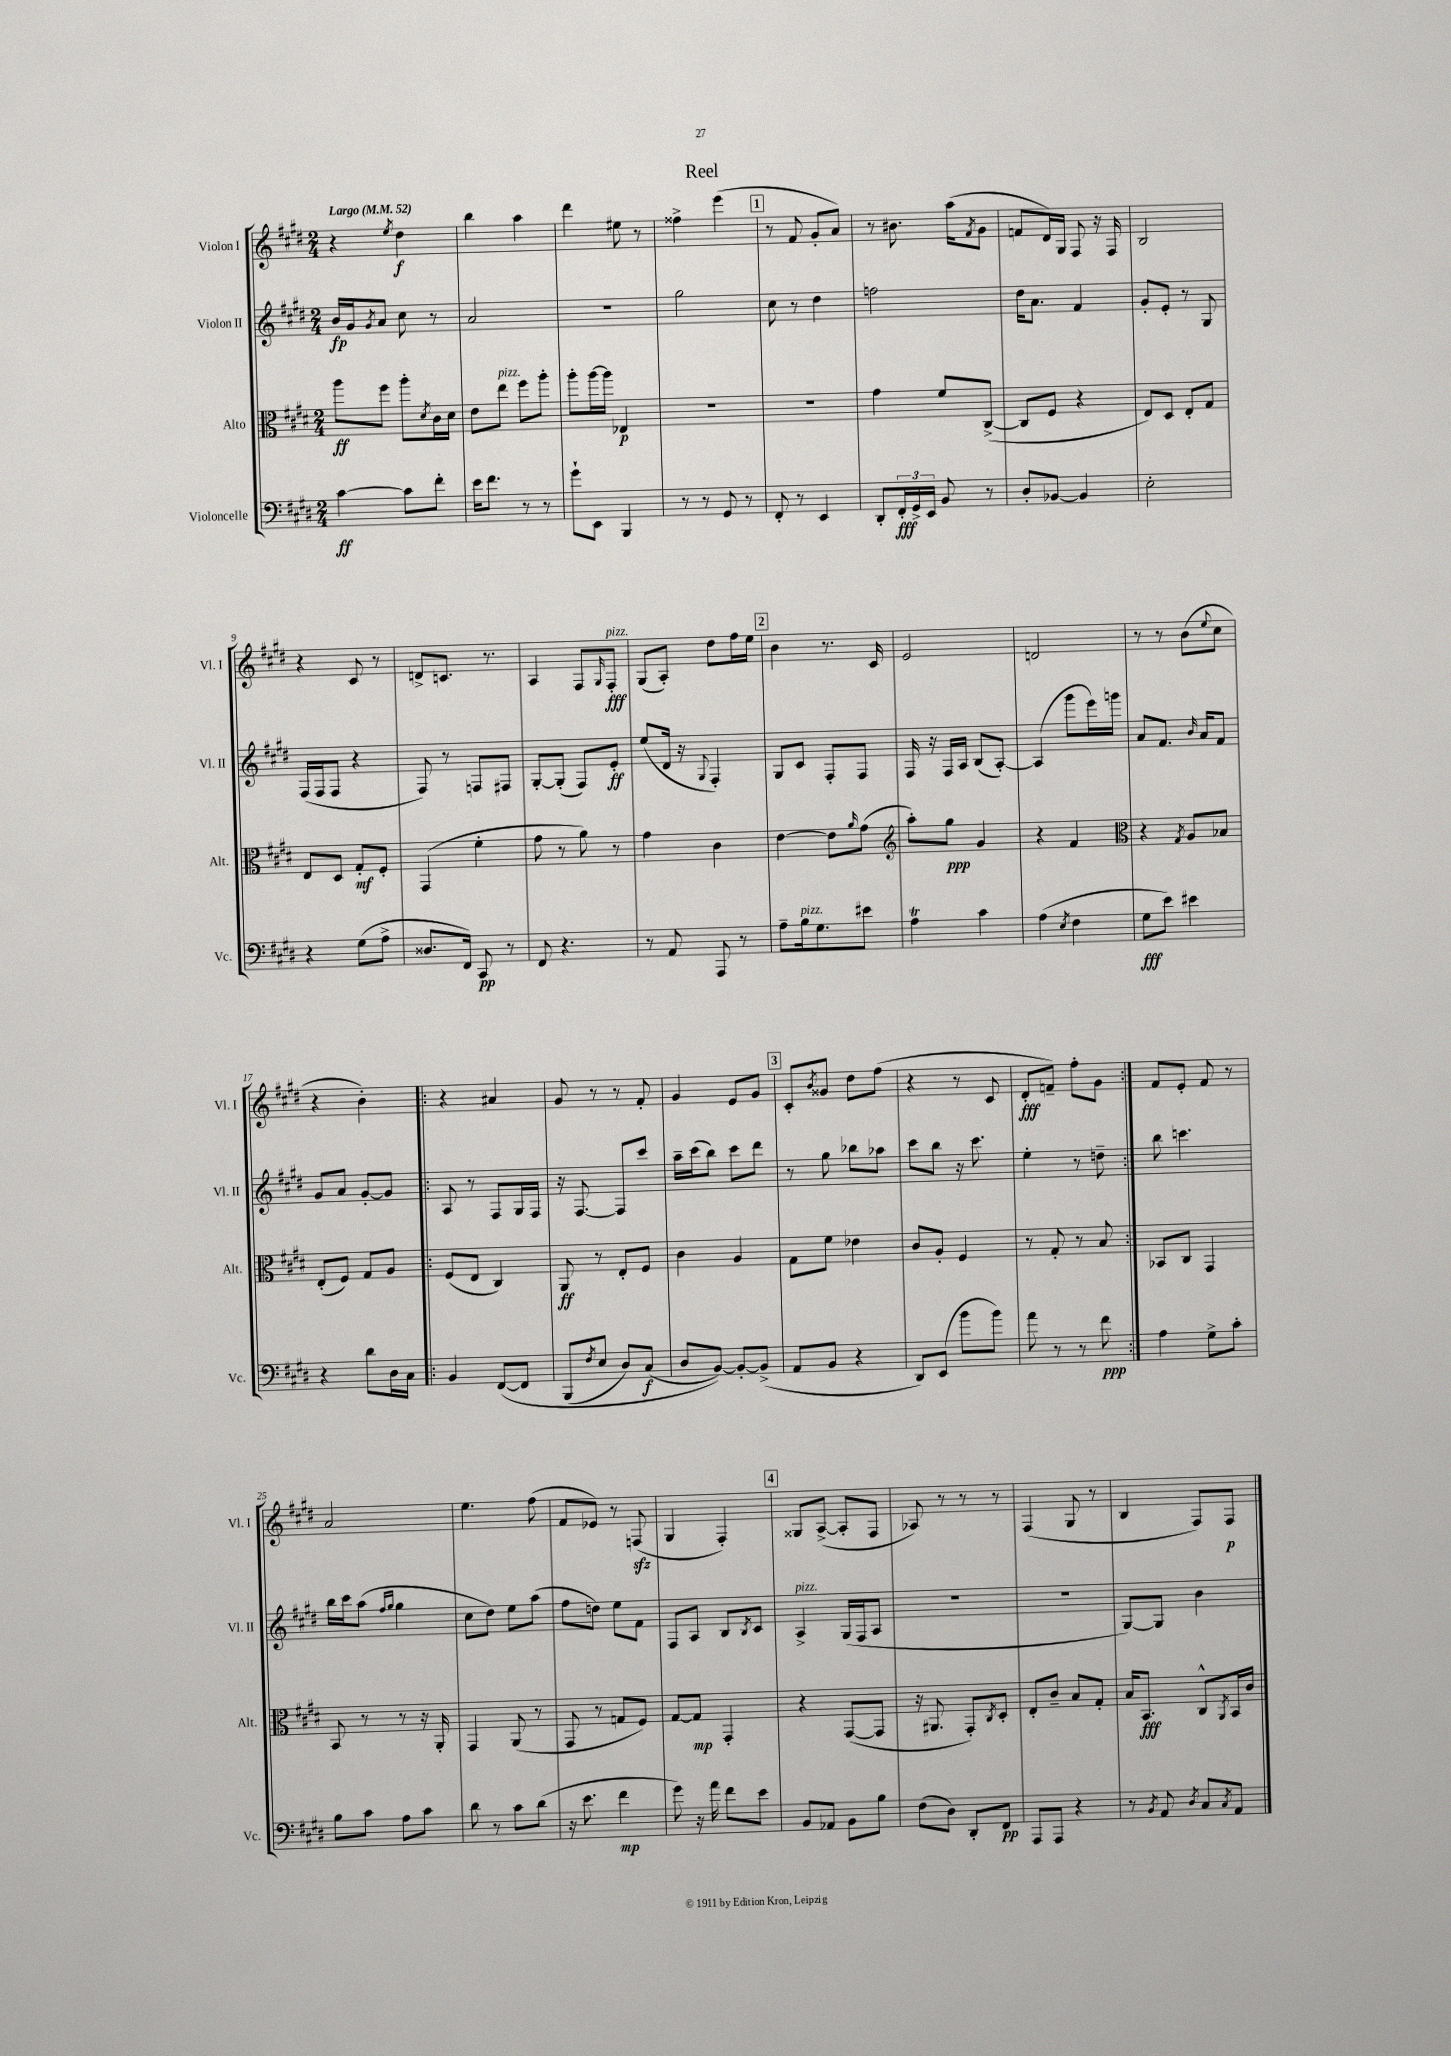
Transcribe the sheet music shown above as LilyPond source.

\header { title = "Reel" }
<<
\new StaffGroup <<
\new Staff = "s0" \with { instrumentName = "Violon I" shortInstrumentName = "Vl. I" } {
    \clef treble \key e \major \numericTimeSignature \time 2/4 \tempo "Largo" 4 = 52
    r4 \acciaccatura { e''8 } dis''4\f |
    b''4 a''4 |
    dis'''4 eis''8 r8 |
    fisis''4-> e'''4( |
    \mark \markup { \box "1" } r8 fis'8 gis'8-. a'8) |
    r8 bis'8. a''16( \acciaccatura { fis'8 } gis'8 |
    f'8 dis'16) gis16 fis8 r16 fis16 |
    b2 |
    r4 cis'8 r8 |
    d'8-> c'8. r8. |
    a4 fis8 \grace { gis16 } fis8-.\fff^\markup { \italic "pizz." } |
    gis8( a8-.) dis''8 fis''16 e''16 |
    \mark \markup { \box "2" } b'4 r8. cis'16 |
    e'2 |
    d'2 |
    r8 r8 b'8( \appoggiatura { e''8 } cis''8 |
    r4 b'4-.) |
    \repeat volta 2 { r4 ais'4 |
    gis'8 r8 r8 fis'8-. |
    gis'4 e'8 gis'8 |
    \mark \markup { \box "3" } cis'8-. \acciaccatura { b'8 } gisis'8 dis''8 fis''8( |
    r4 r8 cis'8 |
    dis'8-.\fff f'8--) fis''8-. gis'8 | }
    fis'8 e'8-. fis'8 r8 |
    a'2 |
    e''4. fis''8( |
    fis'8 ees'8) r8 f8\sfz( |
    gis4 fis4-.) |
    \mark \markup { \box "4" } gisis8 a8~->( a8-. fis8 |
    aes8) r8 r8 r8 |
    fis4( gis8 r8 |
    b4 fis8) fis8\p \bar "|." |
}
\new Staff = "s1" \with { instrumentName = "Violon II" shortInstrumentName = "Vl. II" } {
    \clef treble \key e \major \numericTimeSignature \time 2/4
    b'16\fp gis'16 \acciaccatura { gis'8 } a'8 cis''8 r8 |
    a'2 |
    r2 |
    gis''2 |
    \mark \markup { \box "1" } cis''8 r8 dis''4 |
    f''2 |
    dis''16 a'8. fis'4 |
    gis'8-. e'8-. r8 gis8 |
    fis16( fis16 fis8 r4 |
    fis8) r8 f8 fis8 |
    gis8~-. gis8-.( fis8) e'8-.\ff |
    e''8( dis'16 r16 \appoggiatura { gis8 } fis4-.) |
    \mark \markup { \box "2" } gis8 cis'8 fis8-. fis8 |
    fis16 r16 fis16 a16 b8( a8~-.) |
    a4( gis'''8 e'''16) g'''16 |
    a'8 fis'8. \grace { b'16 } a'16 fis'8 |
    gis'8 a'8 gis'8~-. gis'8 |
    \repeat volta 2 { a8 r8 fis8 gis16 fis16 |
    r16 fis8.~ fis8 cis'''8 |
    a''16-- cis'''16( b''8) cis'''8 dis'''8 |
    \mark \markup { \box "3" } r8 gis''8 bes''8 aes''8 |
    cis'''8 b''8 r16 cis'''8. |
    e''4-. r8 d''8-- | }
    b''8 c'''4. |
    b''16 cis'''16 a''8( \grace { fis''16 gis''16 } gis''4 |
    cis''8 dis''8) e''8 a''8( |
    fis''8 d''8) e''8 fis'8 |
    fis8 a8 b8 \acciaccatura { b8 } cis'8 |
    \mark \markup { \box "4" } a4->^\markup { \italic "pizz." } gis16( fis16 a8 |
    R2 |
    R2 |
    gis8~) gis8 b'4 \bar "|." |
}
\new Staff = "s2" \with { instrumentName = "Alto" shortInstrumentName = "Alt." } {
    \clef alto \key e \major \numericTimeSignature \time 2/4
    a''8\ff fis''8 a''8-. \acciaccatura { dis'8 } cis'16 dis'16 |
    e'8 e''8^\markup { \italic "pizz." } fis''8 a''8-. |
    a''8-. a''16~ a''16 ees4\p |
    R2 |
    \mark \markup { \box "1" } R2 |
    gis'4 fis'8 cis8~->( |
    cis8 fis8 r4 |
    e8) dis8 e8-. gis8 |
    e8 dis8 gis8-.\mf fis8-. |
    gis,4( fis'4-. |
    gis'8 r8 a'8) r8 |
    gis'4 cis'4 |
    \mark \markup { \box "2" } e'4~ e'8 \grace { a'16 } gis'8( |
    \clef treble a''8-.) gis''8\ppp gis'4 |
    r4 fis'4 |
    \clef alto r4 \acciaccatura { gis8 } a8 bes8 |
    e8-.( fis8) gis8 a8 |
    \repeat volta 2 { fis8( e8 cis4) |
    a,8\ff r8 e8-. fis8 |
    cis'4 a4 |
    \mark \markup { \box "3" } gis8 fis'8 ees'4 |
    cis'8 a8-. fis4 |
    r8 gis8-. r8 b8 | }
    bes,8 cis8 gis,4 |
    b,8 r8 r8 r16 a,16-. |
    gis,4 a,8( r8 |
    gis,8 r8 g8 fis8) |
    gis8~ gis8\mp gis,4-. |
    \mark \markup { \box "4" } r4 gis,8~( gis,8 |
    r16 ais,8. gis,8-.) \acciaccatura { cis8 } dis8-. |
    e8-. cis'8-- b8 gis8-. |
    b16 b,8.\fff cis8-^ \acciaccatura { a,8 } b,16 cis'16 \bar "|." |
}
\new Staff = "s3" \with { instrumentName = "Violoncelle" shortInstrumentName = "Vc." } {
    \clef bass \key e \major \numericTimeSignature \time 2/4
    cis'4~\ff cis'8 fis'8-. |
    e'16 fis'8. r8 r8 |
    gis'8-! e,8 b,,4 |
    r8 r8 gis,8 r8 |
    \mark \markup { \box "1" } fis,8-. r8 e,4 |
    dis,8-. \tuplet 3/2 { fis,16-.\fff gis,16-> e,16 } b,8 r8 |
    dis8-. bes,8~ bes,4 |
    e2-. |
    r4 gis8( a8-> |
    disis8. fis,16) cis,8\pp r8 |
    fis,8 r4. |
    r8 a,8 a,,8 r8 |
    \mark \markup { \box "2" } a8-- b16^\markup { \italic "pizz." } gis8. eis'8 |
    a4\trill cis'4 |
    a4( \acciaccatura { e8 } fis4 |
    gis8\fff e'8) eis'4 |
    r4 dis'8 dis16 cis16 |
    \repeat volta 2 { b,4 fis,8~\( fis,8 |
    b,,8( \acciaccatura { fis8 } e8 dis8) cis8\f( |
    dis8 b,8~)\) b,8~-. b,8->( |
    \mark \markup { \box "3" } a,8 b,8 r4 |
    dis,8) e,8( b'8 b'8) |
    a'8 r8 r8 fis'8\ppp | }
    a4 gis8-> cis'8-. |
    b8 cis'8 a8 cis'8 |
    dis'8 r8 cis'8 dis'8( |
    r16 e'8. fis'4\mp |
    gis'8) r16 a'16 fis'8 e'8 |
    \mark \markup { \box "4" } b,8 aes,8 b,8 b8 |
    fis8( dis8) dis,8-. fis,8\pp |
    a,,8 a,,8 r4 |
    r8 \acciaccatura { b,8 } a,8 \acciaccatura { dis8 } cis8 \acciaccatura { cis8 } a,8 \bar "|." |
}
>>
>>
